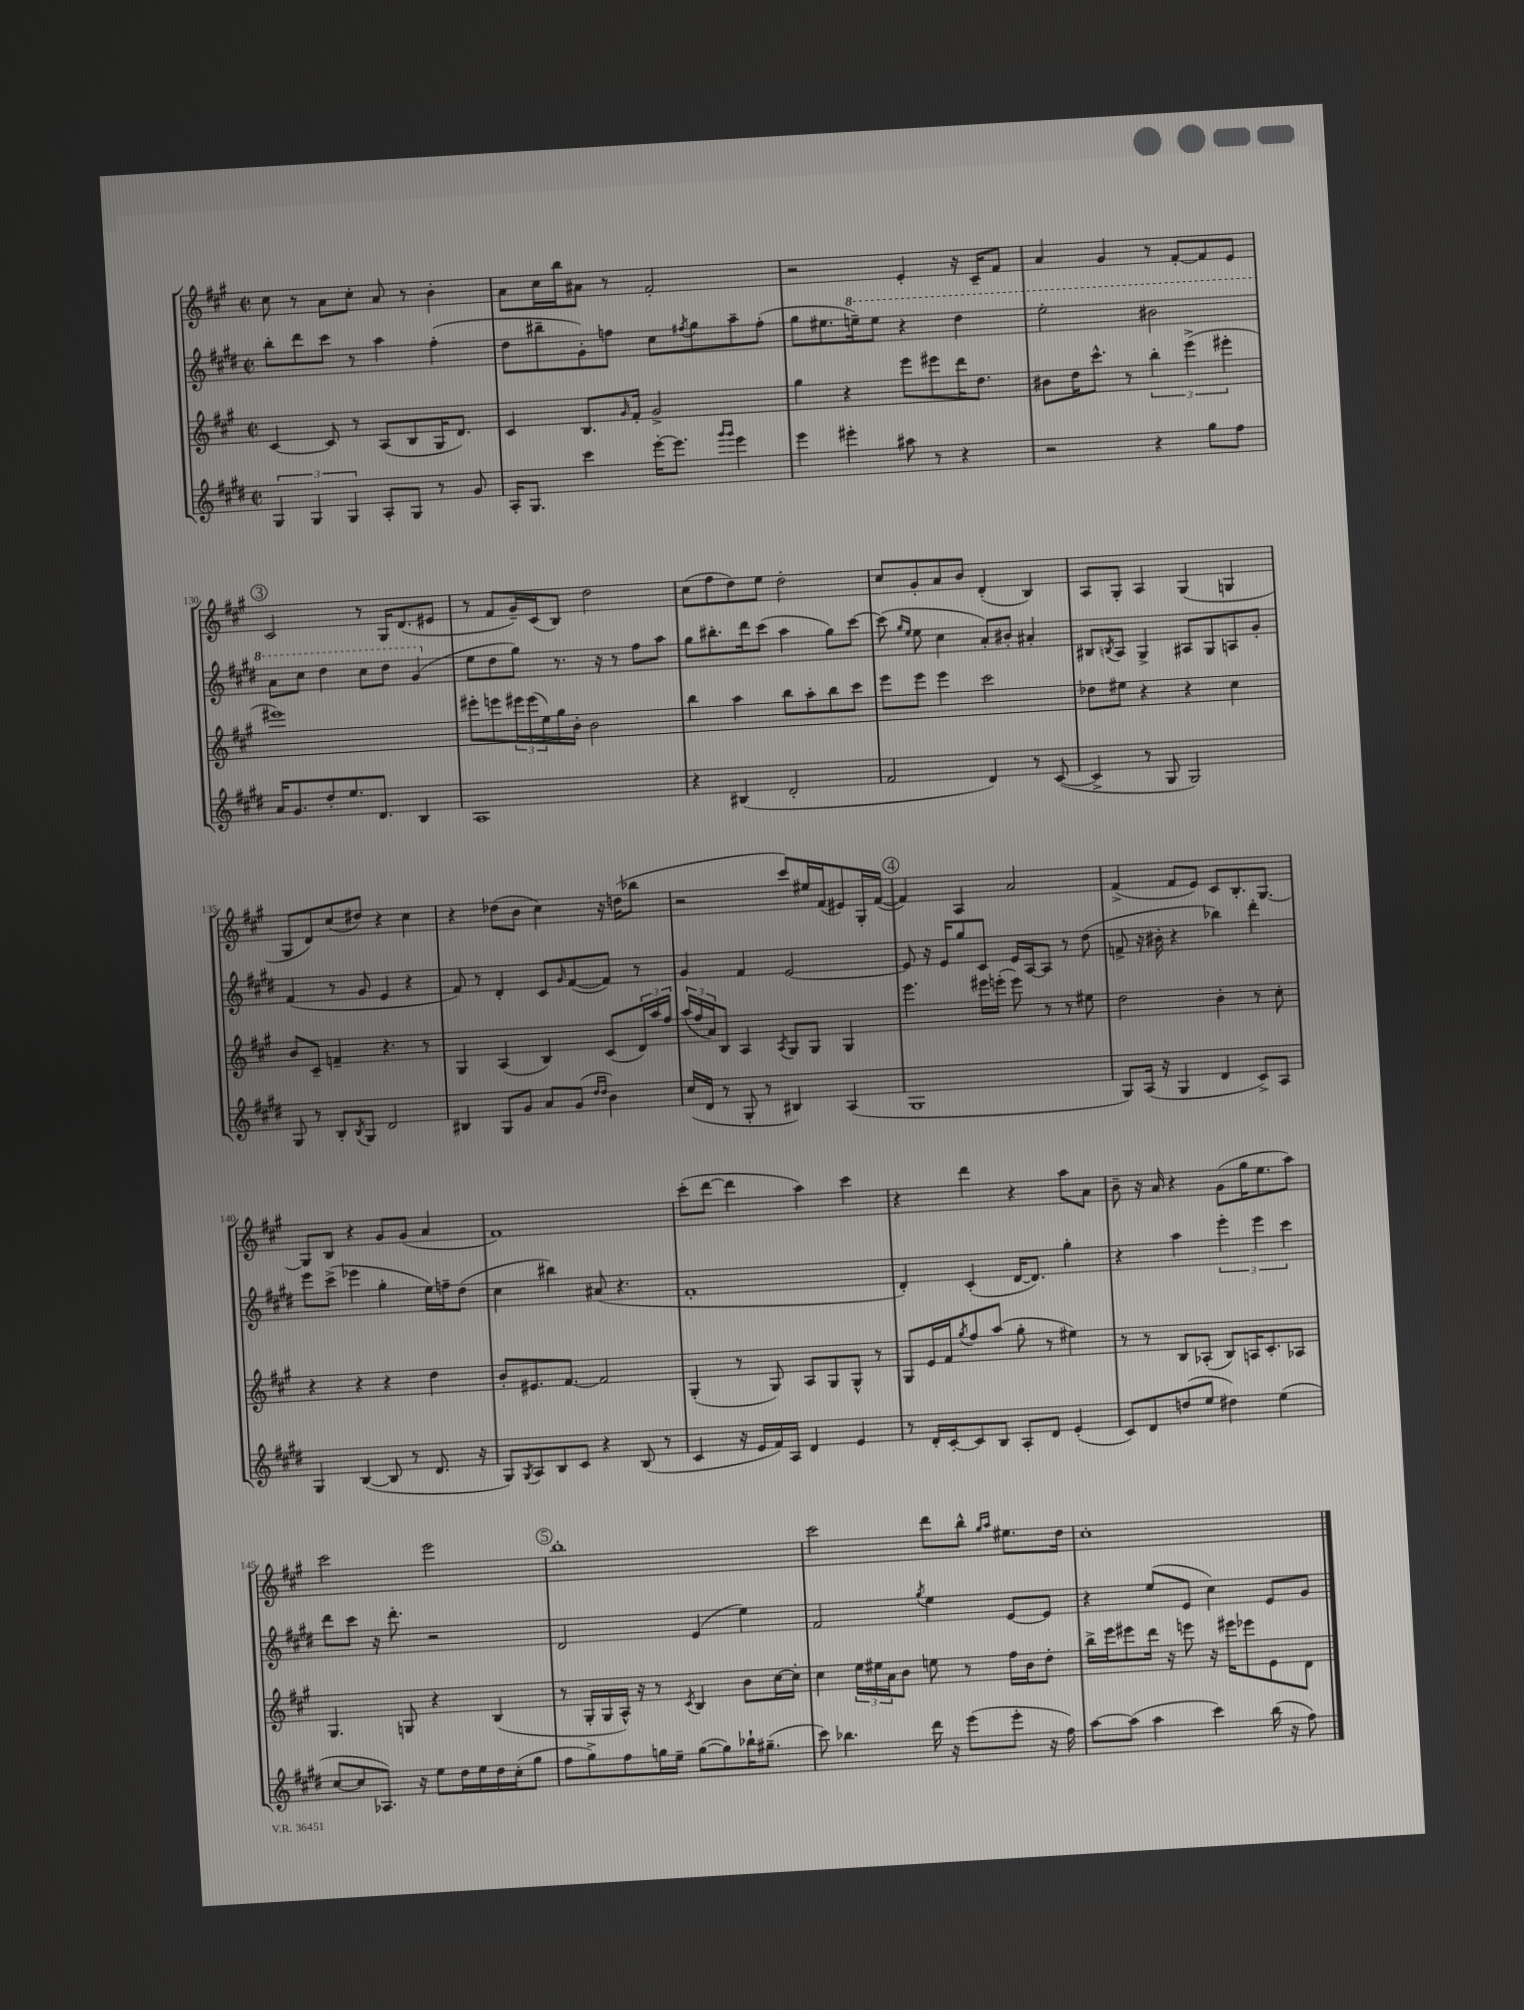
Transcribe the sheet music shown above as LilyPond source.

<<
\new StaffGroup <<
\new Staff = "s0" {
    \clef treble \key a \major \defaultTimeSignature \time 2/2
    cis''8 r8 a'8 cis''8-. a'8 r8 b'4-. |
    a'8 cis''16 b''16 ais'8 r8 fis'2-. |
    r2 e'4-. r16 cis'16-- fis'8 |
    a'4 gis'4 r8 fis'8~-. fis'8 e'8 |
    \mark \markup { \circle "3" } cis'2 r8 gis16 d'8.( eis'8 |
    r8 fis'8 gis'16--) cis'16( b8) d''2 |
    cis''8( fis''8 d''8) e''8 d''2-. |
    cis''8 gis'8-. a'8 b'8 d'4-.( b4) |
    a8 gis8-. a4 gis4( g4 |
    gis8 d'8) cis''8( dis''8) r4 cis''4 |
    r4 des''8( b'8 cis''4) r16 d''16( bes''8 |
    r2 cis'''8) eis''16 fis'16( eis'8) gis16-. fis'16~( |
    \mark \markup { \circle "4" } fis'4) a4 a'2 |
    fis'4->( fis'8 e'8) cis'8 b8.-. gis8.~ |
    gis8 b8 r4 gis'8 gis'8( a'4 |
    fis'1) |
    cis'''8-.( d'''8~ d'''4 a''4) cis'''4 |
    r4 d'''4 r4 a''8 a'8 |
    b'8-- r16 a'16 r4 gis'8( gis''16 e''8. a''8) |
    cis'''2 e'''2 |
    \mark \markup { \circle "5" } b''1-. |
    cis'''2 d'''8 b''8-^ \grace { gis''16 a''16 } eis''8. d''16 |
    cis''1-. \bar "|." |
}
\new Staff = "s1" {
    \clef treble \key e \major \defaultTimeSignature \time 2/2
    b''8-. dis'''8 cis'''8 r8 a''4 fis''4-.( |
    dis''8 bis''8-- gis'8-.) f''8 cis''8 \acciaccatura { fis''8 } gis''8 a''8-- fis''8-.( |
    gis''8 eis''8. \ottava #1 e'''!16--) e'''8 r4 dis'''4 |
    e'''2-. bis''2 |
    \mark \markup { \circle "3" } a''8 cis'''8 dis'''4 cis'''8 dis'''8 gis''4( \ottava #0 |
    e''8 dis''8 gis''8) r8. r16 r8 fis''8 a''8 |
    gis''8 bis''8.-. dis'''16 cis'''8( a''4 gis''8) cis'''8~ |
    cis'''8( \grace { gis''16 e''16 } e''8 cis''4 a'8-.) bis'8-. ais'4-. |
    bis8 \acciaccatura { b8 } a8 gis4-> ais8 gis8 a8 gis'8-. |
    fis'4( r8 gis'8 e'4 r4 |
    fis'8) r8 dis'4-. cis'8 \grace { gis'16 } fis'8~( fis'8) r8 |
    gis'4 fis'4 e'2~ |
    \mark \markup { \circle "4" } e'8 r16 e'16 gis''8 cis'8 e'16 a16~ a8 r8 dis''8( |
    f'8-> r16 bis'16-. r4 bes''4) dis'''4-. |
    e'''8 cis'''8->( ees'''4 gis''4-. e''16) f''16-- dis''8( |
    cis''4 bis''4) ais'8( r4. |
    fis'1-. |
    dis'4-.) cis'4-.( dis'16~ dis'8.) gis''4-. |
    r4 a''4 \tuplet 3/2 { e'''4-. e'''4 cis'''4 } |
    dis'''8 cis'''8 r16 dis'''8.-. r2 |
    \mark \markup { \circle "5" } dis'2 e'4( e''4) |
    fis'2 \acciaccatura { gis''8 } e''4 e'8~ e'8 |
    r4 e''8( e'8 cis''4) e'8 gis'8 \bar "|." |
}
\new Staff = "s2" {
    \clef treble \key a \major \defaultTimeSignature \time 2/2
    cis'4~ cis'8 r8 a8( b8 gis16 d'8.) |
    cis'4 b8. \grace { gis'16 } fis'16-. gis'2-> |
    gis''4 r4 e'''8 eis'''8 d'''16 d''8. |
    bis'8 d''16 cis'''8.-^ r8 \tuplet 3/2 { b''4-. e'''4->( eis'''4-. } |
    \mark \markup { \circle "3" } eis'''1) |
    eis'''8-. e'''8 \tuplet 3/2 { eis'''16 eis'''16( e''16) } gis''16 b'16-. b'2 |
    b''4 a''4 b''8 a''8-. b''8 cis'''8 |
    e'''8 e'''8 e'''4 cis'''2 |
    des''8 eis''8 r4 r4 cis''4 |
    b'8 cis'8-- f'4-- r4. r8 |
    gis4 a4( b4) cis'8( \tuplet 3/2 { d'16) a''16 fis''16 } |
    \tuplet 3/2 { a''16( fis''16 a'16) } b8 a4 \acciaccatura { a8 } gis8 gis8 gis4 |
    \mark \markup { \circle "4" } e'''4. eis'''16 e'''16-.( e'''8) r8 r8 eis''8 |
    d''2 b'4-. r8 cis''8-. |
    r4 r4 r4 d''4 |
    b'8-. eis'8. fis'8.~ fis'2 |
    gis4-.( r8 gis8) a8 gis8 gis8-^ r8 |
    gis8 e'16 fis'16 \acciaccatura { gis''8 } fis''8 a''8( gis''8-. r8 eis''4) |
    r8 r8 b8 aes8-.( b8) a16 cis'8.-. aes8 |
    gis4. g8 r4 b4( |
    \mark \markup { \circle "5" } r8 gis16-. gis16 a16-^) r16 r8 \acciaccatura { cis'8 } b4 b'8 cis''16~ cis''16-. |
    cis''4 \tuplet 3/2 { e''16 eis''16 a'16 } b'8 e''8 r8 fis''16 b'16 d''8-. |
    b''16-> e'''16 eis'''8 d'''16 r16 e'''8 r16 eis'''16 ees'''8 e'8 d'8 \bar "|." |
}
\new Staff = "s3" {
    \clef treble \key e \major \defaultTimeSignature \time 2/2
    \tuplet 3/2 { gis4 gis4 gis4 } a8-. gis8 r8 gis'8 |
    a16-. gis8. cis'''4 e'''16~-. e'''8. \grace { gis'''16 gis'''16 } e'''4 |
    e'''4 eis'''4-. ais''8 r8 r4 |
    r2 r4 gis''8 fis''8 |
    \mark \markup { \circle "3" } a'16 gis'8. dis''8-. e''8. dis'8. b4 |
    a1 |
    r4 bis4( dis'2-. |
    fis'2 dis'4) r8 cis'8~( |
    cis'4-> r8 gis8 gis2) |
    gis8 r8 b8-. \acciaccatura { b8 } gis8 dis'2 |
    bis4 gis8 gis'8 a'8 gis'8( \grace { dis''16 dis''16 } b'4) |
    cis''16( dis'16 r8 gis8-. r8 bis4) a4( |
    \mark \markup { \circle "4" } gis1 |
    gis8) a16( r16 gis4 dis'4 cis'8->) a8 |
    gis4 b4~( b8 r8 dis'8. r16 |
    gis8) \acciaccatura { gis8 } a8 b8 cis'8 r4 b8( r8 |
    cis'4 r16 e'16 fis'16) a16 dis'4 e'4 |
    r8 dis'16-. cis'16~-. cis'8 b8 a8-. dis'8 e'4-.( |
    cis'8) dis'8 d''8( e''8 dis''4) e''4( |
    cis''8~ cis''8 aes8.) r16 e''8 dis''16 e''16 dis''16 cis''16-.( gis''8 |
    \mark \markup { \circle "5" } fis''8 gis''8->) fis''8 g''16 e''16-- g''8~( g''8) bes''16-! gis''8.--( |
    cis'''8) bes''4. dis'''16 r16 e'''8( e'''8-. r16 fis''16) |
    a''8~ a''8( a''4 cis'''4) b''16( r16 fis''8) \bar "|." |
}
>>
>>
